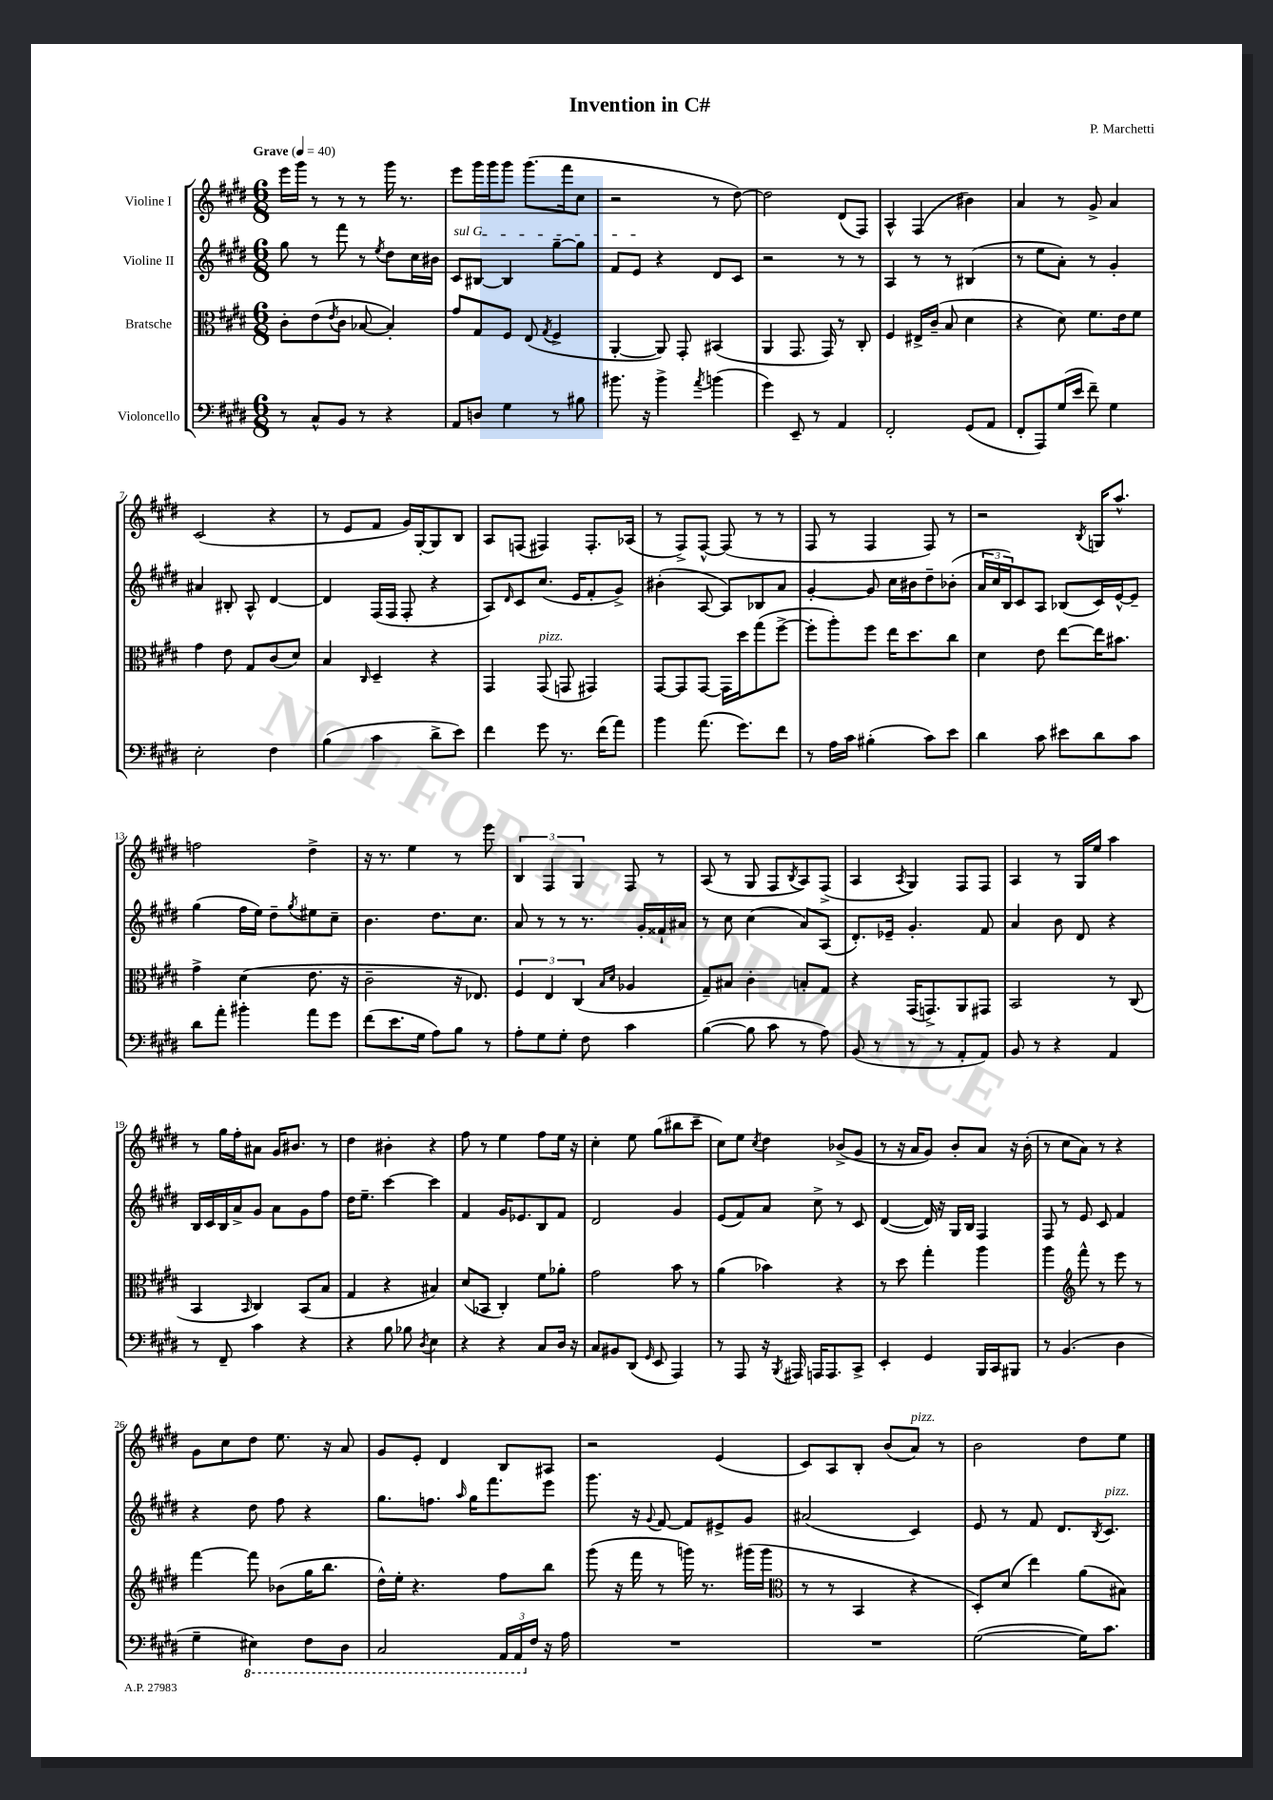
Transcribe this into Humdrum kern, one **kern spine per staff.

**kern	**kern	**kern	**kern
*part4	*part3	*part2	*part1
*staff4	*staff3	*staff2	*staff1
*I"Violoncello	*I"Bratsche	*I"Violine II	*I"Violine I
*clefF4	*clefC3	*clefG2	*clefG2
*k[f#c#g#d#]	*k[f#c#g#d#]	*k[f#c#g#d#]	*k[f#c#g#d#]
*M6/8	*M6/8	*M6/8	*M6/8
*MM40	*MM40	*MM40	*MM40
=1	=1	=1	=1
!	!	!	!LO:TX:a:B:t=Grave
8r	8c#'\L	8gg#\	16eee\LL
.	.	.	16ggg#\JJ
8C#^^/L	(8e\	8r	8r
.	8qe/	.	.
8BB/J	8c#\J	8fff#\	8r
8r	[8B-X/	8r	8r
.	.	8qee/	.
4r	4B-'/])	8dd#\L	16ggg#\
.	.	.	8.r
.	.	16cc#\L	.
.	.	16b#X\JJ	.
=2	=2	=2	=2
!	!	!LO:TX:a:i:t=sul G	!
8AA/L	8g#/L	8c#/L	8eee\L
8Dn/J	8G#/	[8B#X/J	16ggg#\L
.	.	.	16ggg#\J
4G#\	8F#/J	4B#/]	8ggg#\J
.	(8E/	.	(8.ggg#\L
.	8qG#/	.	.
8r	4F#^/	[8gg#~\L	.
.	.	.	16fff#\k
8B#X\	.	8gg#\J]	8cc#\J
=3	=3	=3	=3
8.b#X\	[4AA'/	8f#/L	2r
.	.	8e/J	.
16r	.	.	.
4b#^\	8AA/])	4r	.
.	8GG#'/	.	.
8qa/	.	.	.
(4bn\	(4BB#X/	8d#/L	8r
.	.	8c#/J	[8dd#\)
=4	=4	=4	=4
4g#\)	4AA/	2r	2dd#\]
8EE~/	8.GG#/	.	.
8r	.	.	.
.	16GG#/)	.	.
4AA/	8r	8r	(8d#/L
.	8C#'/	8r	8F#/J)
=5	=5	=5	=5
2FF#'/	4F#/	4A/	4A^^/
.	16E#X^/LL	8r	(4F#/
.	(16c#~/JJ	.	.
.	8B/	8r	.
(8GG#/L	4d#\	(4B#X/	4b#X\)
8AA/J	.	.	.
=6	=6	=6	=6
8FF#'/L	4r	8r	4a/
8AAA/)	.	8ee\L	.
(16G#/L	8d#\)	8a'\J)	8r
16e/JJ	.	.	.
8f#~\)	8.f#\L	8r	8g#^/
4G#\	.	4g#'/	4a/
.	16e\k	.	.
.	8f#\J	.	.
!!LO:LB:g=z
=7	=7	=7	=7
2E'\	4g#\	4a#X/	(2c#/
.	8e\	8B#X'/	.
.	8G#/L	8A^^/	.
4F#\	(8c#/	[4d#/	4r
.	8d#/J)	.	.
=8	=8	=8	=8
(4B\	4B/	4d#/]	8r
.	.	.	8e/L
.	16qqC#/	.	.
4c#\	4D#~/	(16F#/LL	8f#/J
.	.	16F#/JJ	.
.	.	8F#'/	16g#/LL)
.	.	.	[16G#'/J
8d#^\L	4r	4r	8G#/]
8e\J)	.	.	8B/J
=9	=9	=9	=9
4f#\	4GG#/	8A/L)	8A/L
.	.	16qqd#/	.
.	.	8c#/	(8Fn/J
!	!LO:TX:a:i:t=pizz.	!	!
8g#\	(8GG#/	(8.cc#/J	4F#X/)
8.r	8GGn/	.	.
.	.	16e/KL	.
.	4GG#X/)	8f#'/	8.F#'/L
(16f#\KL	.	.	.
8a\J)	.	8g#^/J)	.
.	.	.	(16A-X/Jk
=10	=10	=10	=10
4b\	[8GG#/L	(4b#X'\	8r
.	8GG#/]	.	8F#^/L)
(8.a\	[8GG#/J	[8A/	[8F#^^/J
.	16GG#\LL]	8A/L])	(8F#/]
8.g#\L)	16dd#\J	.	.
.	(8gg#\	8B-X/	8r
8f#\J	[8ff#^\J	8a/J	8r
=11	=11	=11	=11
8r	8ff#'\L]	[4g#'/	8F#/
16A\LL	8aa'\)	.	8r
16c#\JJ	.	.	.
(4B#X'\	8ff#\J	8g#/]	4F#/
.	16ee\KL	16cc#\LL	.
.	8.dd#\	16b#X\J	.
8c#\L)	.	8dd#~\	8F#/)
8e\J	8cc#\J	(8b-X'\J	8r
=12	=12	=12	=12
4d#\	4d#\	24a/LL	2r
.	.	24cc#/	.
.	.	24B/J)	.
.	.	8c#/	.
8c#\	8e\	8A/J	.
8e#X\L	[8ee\L	(8B-X/L	.
.	.	.	8qB/
8d#\	16ee\K]	16c#/L)	16Gn/KL
.	8.b#X\J	[16e^^/J	8.aa^^/J
8c#\J	.	8e~/J]	.
!!LO:LB:g=z
=13	=13	=13	=13
8d#\L	4g#^\	(4gg#\	2ffn\
8a'\J	.	.	.
4b#X'\	(4d#\	16ff#\LL	.
.	.	16ee\JJ)	.
.	.	8dd#~\L	.
.	.	8qgg#/	.
8a\L	8.e\	8ee#X\	4dd#^\
8g#\J	.	8cc#~\J	.
.	16r	.	.
=14	=14	=14	=14
(8f#\L	2c#~\	4.b\	16r
.	.	.	8.r
8.e\	.	.	.
.	.	.	4ee\
16G#\Jk	.	.	.
8A\L)	.	8.dd#\L	.
8B\J	16r	.	8r
.	8.E-X/)	8.cc#\J	.
8r	.	.	8eee\
=15	=15	=15	=15
8A'\L	6F#/	8a/	6B/
8G#\	.	8r	.
.	6E/	.	6F#/
8G#'\J	.	8r	.
.	(6C#/	.	6G#/
8F#\	.	8.r	.
.	16qqB/LL	.	.
.	16qqd#/JJ	.	.
4c#\	4A-X/	.	8F#/
.	.	16g#'/LL	.
.	.	16f##X`/	8r
.	.	16a#X/JJ	.
=16	=16	=16	=16
([4B\	8G#~/L)	8r	(8A/
.	8B#X/J	8cc#\	8r
8B\]	4c#'\	(4cc#\	8G#/
8c#\	.	.	8F#/L
.	.	.	8qB/
8r	8Bn'/L	8a/L)	8A/)
8A\)	8G#/J	(8A/J	(8F#^/J
=17	=17	=17	=17
(8BB/	4r	8.d#'/L)	4A/
8r	.	.	.
.	.	16e-X~/Jk	.
.	.	.	8qA/
8r	(16GG#/KL	4.g#'/	4G#/)
.	8.GGn^/)	.	.
8r	.	.	.
8AA'/L	8AA/	.	8F#/L
8AA/J)	8GG#X/J	8f#/	8F#/J
=18	=18	=18	=18
8BB/	2BB/	4a/	4A/
8r	.	.	.
4r	.	8b\	8r
.	.	8d#/	16G#/LL
.	.	.	16ee/JJ
4AA/	8r	4r	4aa\
.	(8C#/	.	.
!!LO:LB:g=z
=19	=19	=19	=19
8r	4BB/	16B/LL	8r
.	.	16c#/	.
8FF#~/	.	16B/	16gg#\LL
.	.	16a^/J	16ff#'\J
.	16qqBB/	.	.
4c#\	4C#/)	8g#/J	8a#X\J
.	.	8a\L	16g#/KL
.	.	.	8.b#X/J
4r	(8BB/L	8g#\	.
.	8B/J	8ff#\J	8r
=20	=20	=20	=20
4r	4G#/	16dd#\KL	4dd#\
.	.	8.ee~\J	.
8B\	4r	[4ccc#\	4b#X'\
8B-X\	.	.	.
8qD#/	.	.	.
4E\	4B#X/)	4ccc#\]	4r
=21	=21	=21	=21
4r	(8d#/L	4f#/	8ff#\
.	8BB-X/J	.	8r
4r	4C#'/)	16g#/KL	4ee\
.	.	8.e-X/	.
8C#/L	8f#\L	8B/	8ff#\L
16D#/Jk	8a-X'\J	8f#/J	16ee\Jk
16r	.	.	16r
=22	=22	=22	=22
8C#/L	2g#\	2d#/	4cc#'\
8BB#X/	.	.	.
(8DD#/J	.	.	8ee\
16qqGG#/	.	.	.
8EE/	.	.	(8gg#\L
4AAA/)	8b\	4g#/	8bb#X\
.	8r	.	8ccc#~\J
=23	=23	=23	=23
8r	(4a\	(8e/L	8cc#\L)
8AAA/	.	8f#/)	8ee\J
.	.	.	8qcc#/
16r	4b-X\)	8a/J	4dd#\
8qBBB/	.	.	.
16AAA#X/	.	.	.
16AAAn/KL	.	8cc#^\	.
8.AAA/	.	.	.
.	4r	8r	(8b-X^/L
8CC#^/J	.	8c#/	8g#/J
=24	=24	=24	=24
4EE'/	8r	([4d#/	8r
.	8dd#\	.	16r
.	.	.	16a/KL
4GG#/	4gg#'\	16d#/])	8g#/J)
.	.	16r	.
.	.	16G#/LL	8b'/L
.	.	16B/JJ	.
16BBB/LL	4aa\	4F#/	8a/J
16CC#/J	.	.	.
8BBB#X/J	.	.	16r
.	.	.	(16b'\
=25	=25	=25	=25
8r	4aa\	8F#/	8r
(4.BB/	.	8r	8cc#\L
*	*clefG2	*	*
.	8fff#^^\	8e/	8a\J)
.	8r	8c#/	8r
4D#\	8eee\	4f#/	4r
.	8r	.	.
!!LO:LB:g=z
=26	=26	=26	=26
4G#~\	[4fff#\	4r	8g#\L
.	.	.	8cc#\
*8ba	*	*	*
4EE#X\)	8fff#\]	8dd#\	8dd#\J
.	(8b-X\L	8ff#\	8.ee\
8FF#\L	16gg#\K	4r	.
.	8.bb\J	.	16r
8DD#\J	.	.	8a/
=27	=27	=27	=27
2CC#/	16dd#^^\LL)	8.gg#\L	8g#/L
.	16ee'\JJ	.	.
.	4.r	.	8e'/J
.	.	8.ffn\J	.
.	.	.	4d#/
.	.	16qqaa/	.
.	.	16gg#\KL	.
.	.	8.fff#\	.
24AAA/LL	8ff#\L	.	8B/L
24AAA/	.	.	.
*X8ba	*	*	*
24F#/JJ	.	.	.
16r	8bb\J	8eee\J	8A#X/J
16A\	.	.	.
=28	=28	=28	=28
2.r	(8ggg#\	8.ggg#\	2r
.	16r	.	.
.	16fff#\	16r	.
.	.	8qqg#/	.
.	8r	[8f#/	.
.	16gggn\)	8f#/L]	.
.	8.r	.	.
.	.	8e#X^/	(4e/
.	(16ggg#X\LL	8g#/J	.
.	16ggg#\JJ	.	.
=29	=29	=29	=29
*	*clefC3	*	*
2.r	8r	(2a#X/	8c#/L)
.	8r	.	8A/
.	4BB/	.	8B'/J
.	.	.	(8b/L
!	!	!	!LO:TX:a:i:t=pizz.
.	4r	4c#/)	8a/J)
.	.	.	8r
=30	=30	=30	=30
([2G#\	8D#'/L)	8e/	2b\
.	(8d#/J	8r	.
.	4ee\)	8f#/	.
.	.	8.d#/L	.
16G#\KL])	(8a\L	.	8dd#\L
.	.	8qB/	.
!	!	!LO:TX:a:i:t=pizz.	!
8.c#\J	.	8.c#/J	.
.	8B#X\J)	.	8ee\J
==	==	==	==
*-	*-	*-	*-
